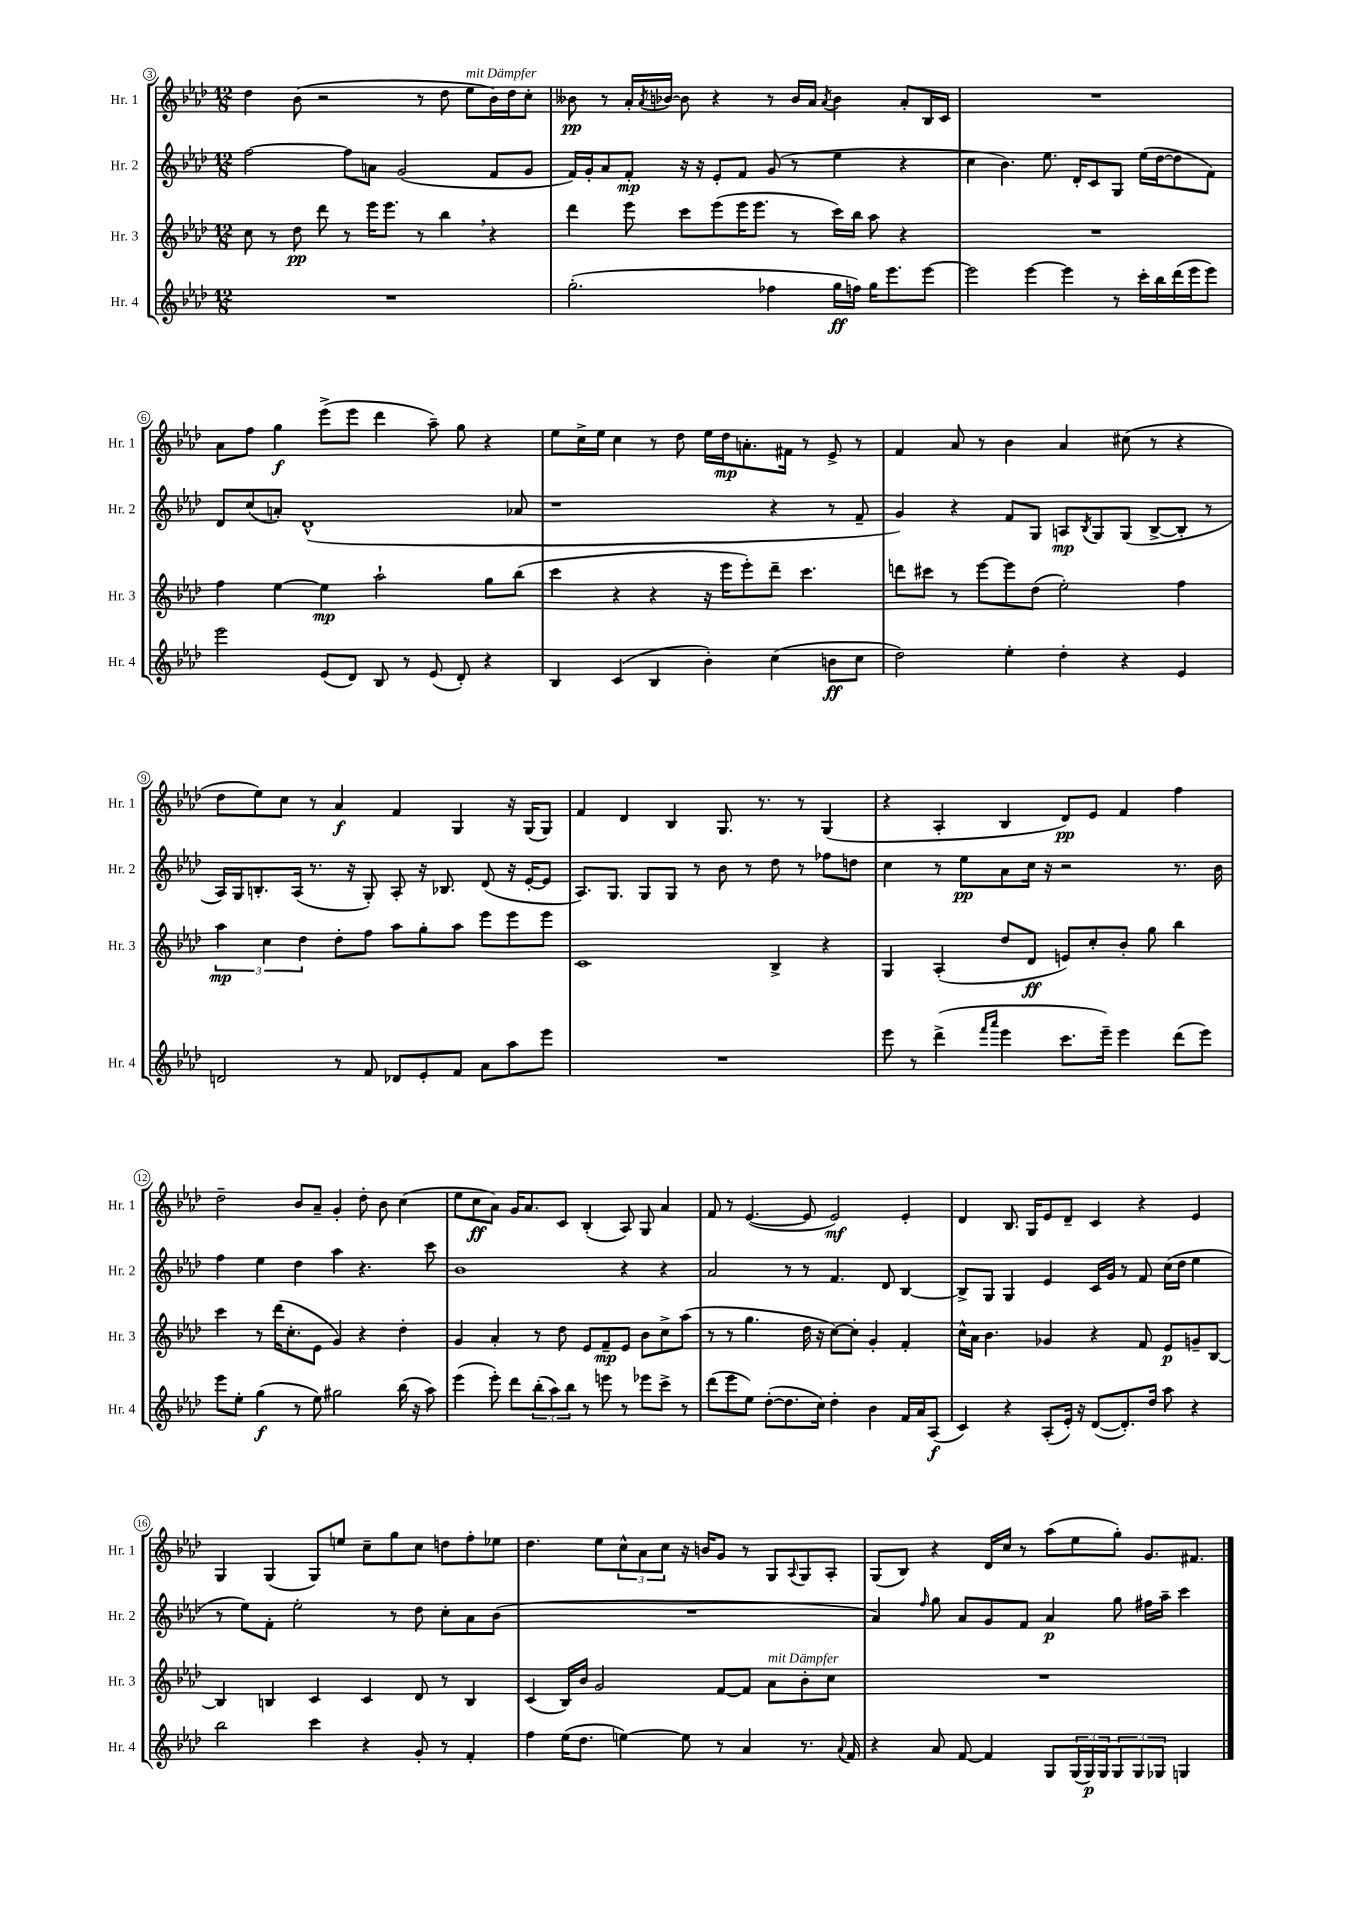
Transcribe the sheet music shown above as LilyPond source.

<<
\new StaffGroup <<
\new Staff = "s0" \with { instrumentName = "Hr. 1" shortInstrumentName = "Hr. 1" } {
    \clef treble \key aes \major \numericTimeSignature \time 12/8
    des''4 bes'8( r2 r8 des''8 ees''8^\markup { \italic "mit Dämpfer" } bes'16) des''16 c''8-. |
    beses'8\pp r8 aes'16-. \acciaccatura { aes'8 } bes'16~ bes'8 r4 r8 bes'16 aes'16 \acciaccatura { aes'8 } bes'4 aes'8-. bes16 c'16 |
    R1. |
    aes'8 f''8 g''4\f ees'''8->( ees'''8 des'''4 aes''8--) g''8 r4 |
    ees''8 c''16-> ees''16 c''4 r8 des''8 ees''16 des''16\mp a'8.-. fis'16 r8 ees'8-> r8 |
    f'4 aes'8 r8 bes'4 aes'4 cis''8( r8 r4 |
    des''8 ees''8) c''8 r8 aes'4\f f'4 g4 r16 g16( g8) |
    f'4 des'4 bes4 g8. r8. r8 g4( |
    r4 aes4-. bes4 des'8\pp) ees'8 f'4 f''4 |
    des''2-- bes'8 aes'8-- g'4-. des''8-. bes'8 c''4( |
    ees''8 c''8\ff aes'8) g'16 aes'8. c'8 bes4-.( aes8) g8 aes'4 |
    f'8 r8 ees'4.~( ees'8 ees'2\mf) ees'4-. |
    des'4 bes8. g16 ees'8 des'8-- c'4 r4 ees'4 |
    g4 g4( g8) e''8 c''8-- g''8 c''8 d''8 f''8-. ees''8 |
    des''4. ees''8 \tuplet 3/2 { c''8-^ aes'8 c''8 } r16 b'16 g'8 r8 g8 \appoggiatura { aes8 } g8 aes8-. |
    g8( bes8) r4 des'16 c''16 r8 aes''8( ees''8 g''8-.) g'8. fis'8. \bar "|." |
}
\new Staff = "s1" \with { instrumentName = "Hr. 2" shortInstrumentName = "Hr. 2" } {
    \clef treble \key aes \major \numericTimeSignature \time 12/8
    f''2~ f''8 a'8 g'2( f'8 g'8 |
    f'16) g'16-. aes'8 f'8-.\mp r16 r16 ees'8-. f'8 g'8( r8 ees''4 r4 |
    c''4 bes'4.) ees''8. des'16-. c'8 g8 ees''16( des''16~ des''8 f'8) |
    des'8 c''8( a'8-.) des'1-^( aes'8 |
    r1 r4 r8 f'8-- |
    g'4) r4 f'8 g8 a8\mp \acciaccatura { bes8 } g8 g8( bes8~-> bes8-. r8 |
    aes16) g16 b8.-. aes16( r8. r16 g8-.) aes8-. r16 bes8. des'8( r16 ees'16~-. ees'8 |
    aes8.) g8. g8 g8 r8 bes'8 r8 des''8 r8 fes''8 d''8 |
    c''4 r8 ees''8\pp aes'8 c''16 r16 r2 r8. bes'16 |
    f''4 ees''4 des''4 aes''4 r4. c'''8 |
    bes'1 r4 r4 |
    aes'2 r8 r8 f'4. des'8 bes4~ |
    bes8-> g8 g4 ees'4 c'16 g'16 r8 f'8 c''16( des''16 ees''4 |
    r8 ees''8) f'8-. ees''2-. r8 des''8 c''8-. aes'8 bes'8( |
    R1. |
    aes'4) \grace { f''16 } g''8 aes'8 g'8 f'8 aes'4\p g''8 fis''16 aes''16-- c'''4 \bar "|." |
}
\new Staff = "s2" \with { instrumentName = "Hr. 3" shortInstrumentName = "Hr. 3" } {
    \clef treble \key aes \major \numericTimeSignature \time 12/8
    c''8 r8 des''8\pp des'''8 r8 ees'''16 ees'''8. r8 bes''4 \breathe r4 |
    des'''4 ees'''8 c'''8 ees'''8( ees'''16 ees'''8. r8 c'''16) bes''16 aes''8 r4 |
    R1. |
    f''4 ees''4~ ees''4\mp aes''2-! g''8 bes''8( |
    c'''4 r4 r4 r16 ees'''16 ees'''8-.) des'''8-- c'''4. |
    d'''8 cis'''8 r8 ees'''8~ ees'''8 des''8( ees''2-.) f''4 |
    \tuplet 3/2 { aes''4\mp c''4 des''4 } des''8-. f''8 aes''8 g''8-. aes''8 ees'''8 ees'''8 ees'''8 |
    c'1 bes4-> r4 |
    g4 aes4-.( des''8 des'8\ff e'8) c''8-. bes'8-. g''8 bes''4 |
    c'''4 r8 des'''16( c''8.-. ees'8 g'4) r4 des''4-. |
    g'4 aes'4-. r8 des''8 ees'8 f'8--\mp ees'8 bes'8 c''8-> aes''8( |
    r8 r8 g''4. des''16 r16 c''8~) c''8-. g'4-. f'4-. |
    c''16-^ aes'16 bes'4. ges'4 r4 f'8 ees'8\p g'8-- bes8~ |
    bes4 b4 c'4 c'4 des'8 r8 b4 |
    c'4( bes16) bes'16 g'2 f'8~ f'8 aes'8^\markup { \italic "mit Dämpfer" } bes'8-. c''8 |
    R1. \bar "|." |
}
\new Staff = "s3" \with { instrumentName = "Hr. 4" shortInstrumentName = "Hr. 4" } {
    \clef treble \key aes \major \numericTimeSignature \time 12/8
    R1. |
    g''2.-.( fes''4 g''16\ff f''16) g''16 ees'''8. ees'''8~ |
    ees'''2 ees'''4~ ees'''4 r8 c'''16-. bes''16 des'''16( ees'''16 ees'''8) |
    ees'''2 ees'8( des'8) bes8 r8 ees'8( des'8-.) r4 |
    bes4 c'4( bes4 bes'4-.) c''4( b'8\ff c''8 |
    des''2) ees''4-. des''4-. r4 ees'4 |
    d'2 r8 f'8 des'8 ees'8-. f'8 aes'8 aes''8 ees'''8 |
    R1. |
    ees'''8 r8 des'''4->( \grace { f'''16 aes'''16 } ees'''4 c'''8. ees'''16--) ees'''4 des'''8( ees'''8) |
    ees'''8 ees''8-. g''4\f( r8 ees''8) gis''2 bes''16( r16 aes''8) |
    ees'''4( ees'''8-.) des'''8 \tuplet 3/2 { bes''8-.( aes''8) bes''8 } r8 e'''8 r8 ees'''8 c'''8-> r8 |
    des'''8( ees'''8 ees''8) des''8~-.( des''8. c''16) des''4-. bes'4 f'16 aes'16 aes8\f( |
    c'4) r4 aes8-.( ees'16-.) r16 des'8~( des'8.-.) des''16 aes''8 r4 |
    bes''2 c'''4 r4 g'8-. r8 f'4-. |
    f''4 ees''16( des''8. e''4~) e''8 r8 aes'4 r8. \appoggiatura { aes'8 } f'16 |
    r4 aes'8 f'8~ f'4 g8 \tuplet 3/2 { g16( g16\p) g16 } \tuplet 3/2 { g8 g8 ges8 } g4 \bar "|." |
}
>>
>>
\layout { \context { \Score currentBarNumber = #3 \override BarNumber.stencil = #(make-stencil-circler 0.1 0.3 ly:text-interface::print) } }
